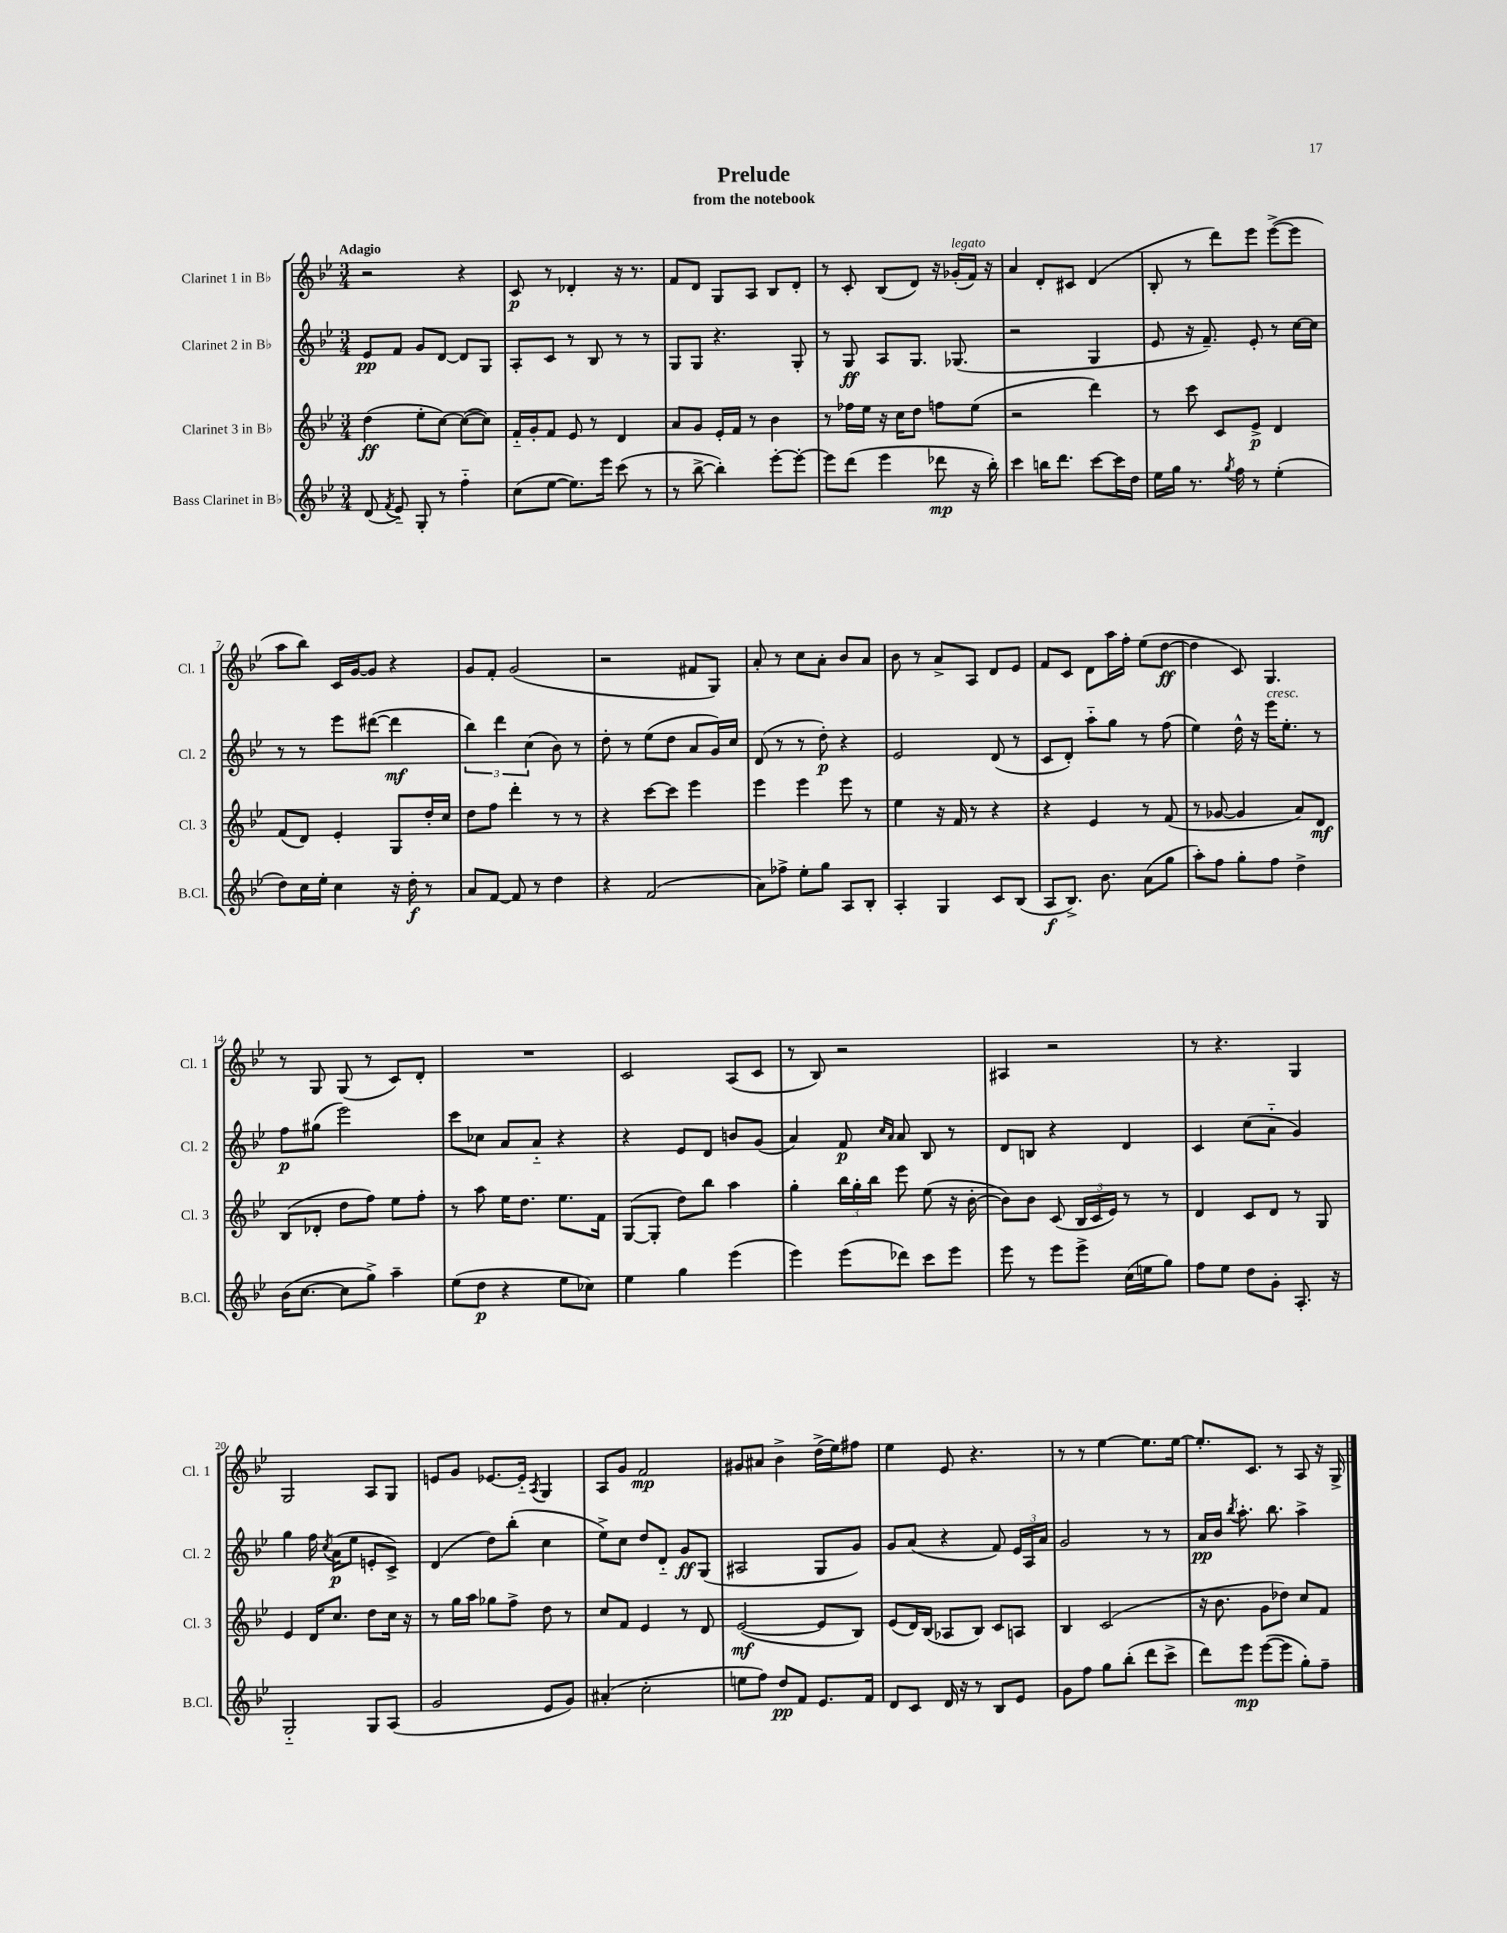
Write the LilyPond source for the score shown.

\header { title = "Prelude" subtitle = "from the notebook" }
<<
\new StaffGroup <<
\new Staff = "s0" \with { instrumentName = "Clarinet 1 in Bb" shortInstrumentName = "Cl. 1" } {
    \clef treble \key bes \major \numericTimeSignature \time 3/4 \tempo "Adagio"
    \autoBeamOff r2 r4 |
    c'8\p r8 des'4-. r16 r8. |
    f'8[ d'8] g8[ a8] bes8[ d'8]-. |
    r8 c'8-. bes8[( d'8]) r16 ges'16[-.^\markup { \italic "legato" }( f'16]) r16 |
    a'4 d'8[-. cis'8] d'4( |
    bes8-. r8 d'''8[) ees'''8] ees'''8[~->( ees'''8] |
    a''8[ bes''8]) c'16[ g'16~ g'8] r4 |
    g'8[ f'8]-. g'2( |
    r2 fis'8[ g8]) |
    a'8-. r8 c''8[ a'8]-. bes'8[ a'8] |
    bes'8 r8 a'8[-> a8] d'8[ ees'8] |
    f'8[ c'8] d'8[ a''16 f''16]-. ees''8[( d''8]~\ff |
    d''4 c'8) g4. |
    r8 g8 g8( r8 c'8[) d'8]-. |
    R2. |
    c'2 a8[( c'8] |
    r8 bes8) r2 |
    ais4 r2 |
    r8 r4. g4 |
    g2 a8[ g8] |
    e'8[ g'8] ees'8.[~ ees'16]-_ \acciaccatura { a8 } g4 |
    a8[ g'8] f'2\mp |
    gis'8[ ais'8] bes'4-> d''16[->( ees''16) fis''8] |
    ees''4 ees'8 r4. |
    r8 r8 ees''4~ ees''8.[ ees''16]~ |
    ees''8.[-. c'8.] r8 a8 r16 g16-> \bar "|." |
}
\new Staff = "s1" \with { instrumentName = "Clarinet 2 in Bb" shortInstrumentName = "Cl. 2" } {
    \clef treble \key bes \major \numericTimeSignature \time 3/4
    \autoBeamOff ees'8[\pp f'8] g'8[ d'8]~ d'8[ g8] |
    a8[-. c'8] r8 bes8 r8 r8 |
    g8[ g8] r4. g8-. |
    r8 g8\ff a8[ g8.] ges8.( |
    r2 g4 |
    ees'8 r16 f'8.--) ees'8-. r8 c''16[~ c''16] |
    r8 r8 ees'''8[ dis'''8]~( dis'''4\mf |
    \tuplet 3/2 { bes''4) d'''4 c''4( } bes'8) r8 |
    d''8-. r8 ees''8[( d''8] a'8[ g'16) c''16] |
    d'8( r8 r8 d''8-.\p) r4 |
    ees'2 d'8( r8 |
    c'8[ d'8]-.) a''8[-_ g''8] r8 f''8( |
    ees''4) d''16-^ r16 ees'''16[^\markup { \italic "cresc." } ees''8.]-. r8 |
    f''8[\p gis''8]( ees'''2) |
    c'''8[ ces''8] a'8[ a'8]-_ r4 |
    r4 ees'8[ d'8] b'8[ g'8]( |
    a'4) f'8\p \grace { c''16[ a'16] } a'8 bes8 r8 |
    d'8[ b8] r4 d'4 |
    c'4 c''8[( a'8]-_ g'4) |
    g''4 f''16 \acciaccatura { c''8 } a'16[\p( ees''8] e'8[-. c'8]->) |
    d'4( d''8[) bes''8]-.( c''4 |
    ees''8[->) c''8] d''8[ d'8]-_ g'8[\ff g8]( |
    ais2 g8[ g'8]) |
    g'8[ a'8]( r4 f'8) \tuplet 3/2 { ees'16[ a16 a'16] } |
    g'2 r8 r8 |
    a'16[\pp bes'16] \acciaccatura { bes''8 } a''8.-. bes''8. a''4-> \bar "|." |
}
\new Staff = "s2" \with { instrumentName = "Clarinet 3 in Bb" shortInstrumentName = "Cl. 3" } {
    \clef treble \key bes \major \numericTimeSignature \time 3/4
    \autoBeamOff d''4\ff( ees''8[-. c''8]~) c''8[~( c''8]) |
    f'16[-_ g'16-. f'8] ees'8 r8 d'4 |
    a'8[ g'8] ees'16[-. f'16] r8 bes'4 |
    r8 fes''16[ ees''16] r16 c''16[ d''8] f''8[ ees''8]( |
    r2 d'''4) |
    r8 c'''8 c'8[ ees'8]->\p d'4 |
    f'8[( d'8]) ees'4-. g8[ d''16-. c''16] |
    d''8[ f''8] d'''4-. r8 r8 |
    r4 c'''8[~ c'''8] ees'''4 |
    ees'''4 ees'''4 ees'''8 r8 |
    ees''4 r16 f'16 r8 r4 |
    r4 ees'4 r8 f'8( |
    r8 ges'8~ ges'4 a'8[) d'8]\mf |
    bes8[( des'8]-. d''8[ f''8]) ees''8[ f''8]-. |
    r8 a''8 ees''16[ d''8.] ees''8.[ f'16] |
    g8[~( g8]-. d''8[) bes''8] a''4 |
    g''4-. \tuplet 3/2 { bes''16[ g''16-. bes''16] } ees'''8 ees''8( r16 bes'16~-. |
    bes'8[) bes'8] c'8( \tuplet 3/2 { bes16[ c'16 ees'16]) } r8 r8 |
    d'4 c'8[ d'8] r8 g8 |
    ees'4 d'16[ c''8.] d''8[ c''16] r16 |
    r8 g''16[ a''16] ges''8[ f''8]-> d''8 r8 |
    c''8[ f'8] ees'4 r8 d'8 |
    ees'2~\mf( ees'8[ bes8]) |
    ees'8[( d'16) bes16]( aes8[ bes8]) c'8[ a8] |
    bes4 c'2( |
    r16 bes'8. g'8[ des''8]) c''8[ f'8] \bar "|." |
}
\new Staff = "s3" \with { instrumentName = "Bass Clarinet in Bb" shortInstrumentName = "B.Cl." } {
    \clef treble \key bes \major \numericTimeSignature \time 3/4
    \autoBeamOff d'8( \acciaccatura { f'8 } ees'8-_) g8-. r8 f''4-_ |
    c''8[( ees''8]~ ees''8.[) ees'''16] c'''8( r8 |
    r8 bes''8~-> bes''4-.) ees'''8[~-. ees'''8]~-. |
    ees'''8[ d'''8]( ees'''4 des'''8\mp r16 bes''16-.) |
    c'''4 b''16[ d'''8.] c'''8[~ c'''16 d''16] |
    ees''16[ g''16] r8. \acciaccatura { g''8 } f''16 r8 ees''4-.( |
    d''8[) c''16 ees''16]-. c''4 r16 d''16-.\f r8 |
    a'8[ f'8]~ f'8 r8 d''4 |
    r4 f'2( |
    a'8[) fes''8]-> ees''8[-. g''8] a8[ bes8]-. |
    a4-. g4 c'8[ bes8]( |
    a8[\f bes8.]->) bes'8. a'8[( g''8] |
    a''8[-.) f''8] g''8[-. f''8] d''4-> |
    bes'16[( c''8.]~ c''8[ g''8]->) a''4-- |
    ees''8[( d''8]\p r4 ees''8[ ces''8]) |
    ees''4 g''4 ees'''4( |
    ees'''4) ees'''8[( des'''8]) c'''8[ ees'''8] |
    ees'''8 r8 ees'''8[ ees'''8]-> c''16[( e''16 g''8]) |
    f''8[ ees''8] d''8[ g'8]-. a8.-. r16 |
    g2-_ g8[ a8]( |
    g'2 ees'8[ g'8]) |
    ais'4-.( c''2-. |
    e''8[ f''8]) d''8[\pp f'8] ees'8.[ f'16] |
    d'8[ c'8] d'16 r16 r8 bes8[ ees'8] |
    g'8[ f''8] g''8[ bes''8]-.( d'''8[ c'''8]-> |
    d'''8[) ees'''8]\mp ees'''8[~( ees'''8] g''8[-.) f''8]-- \bar "|." |
}
>>
>>
